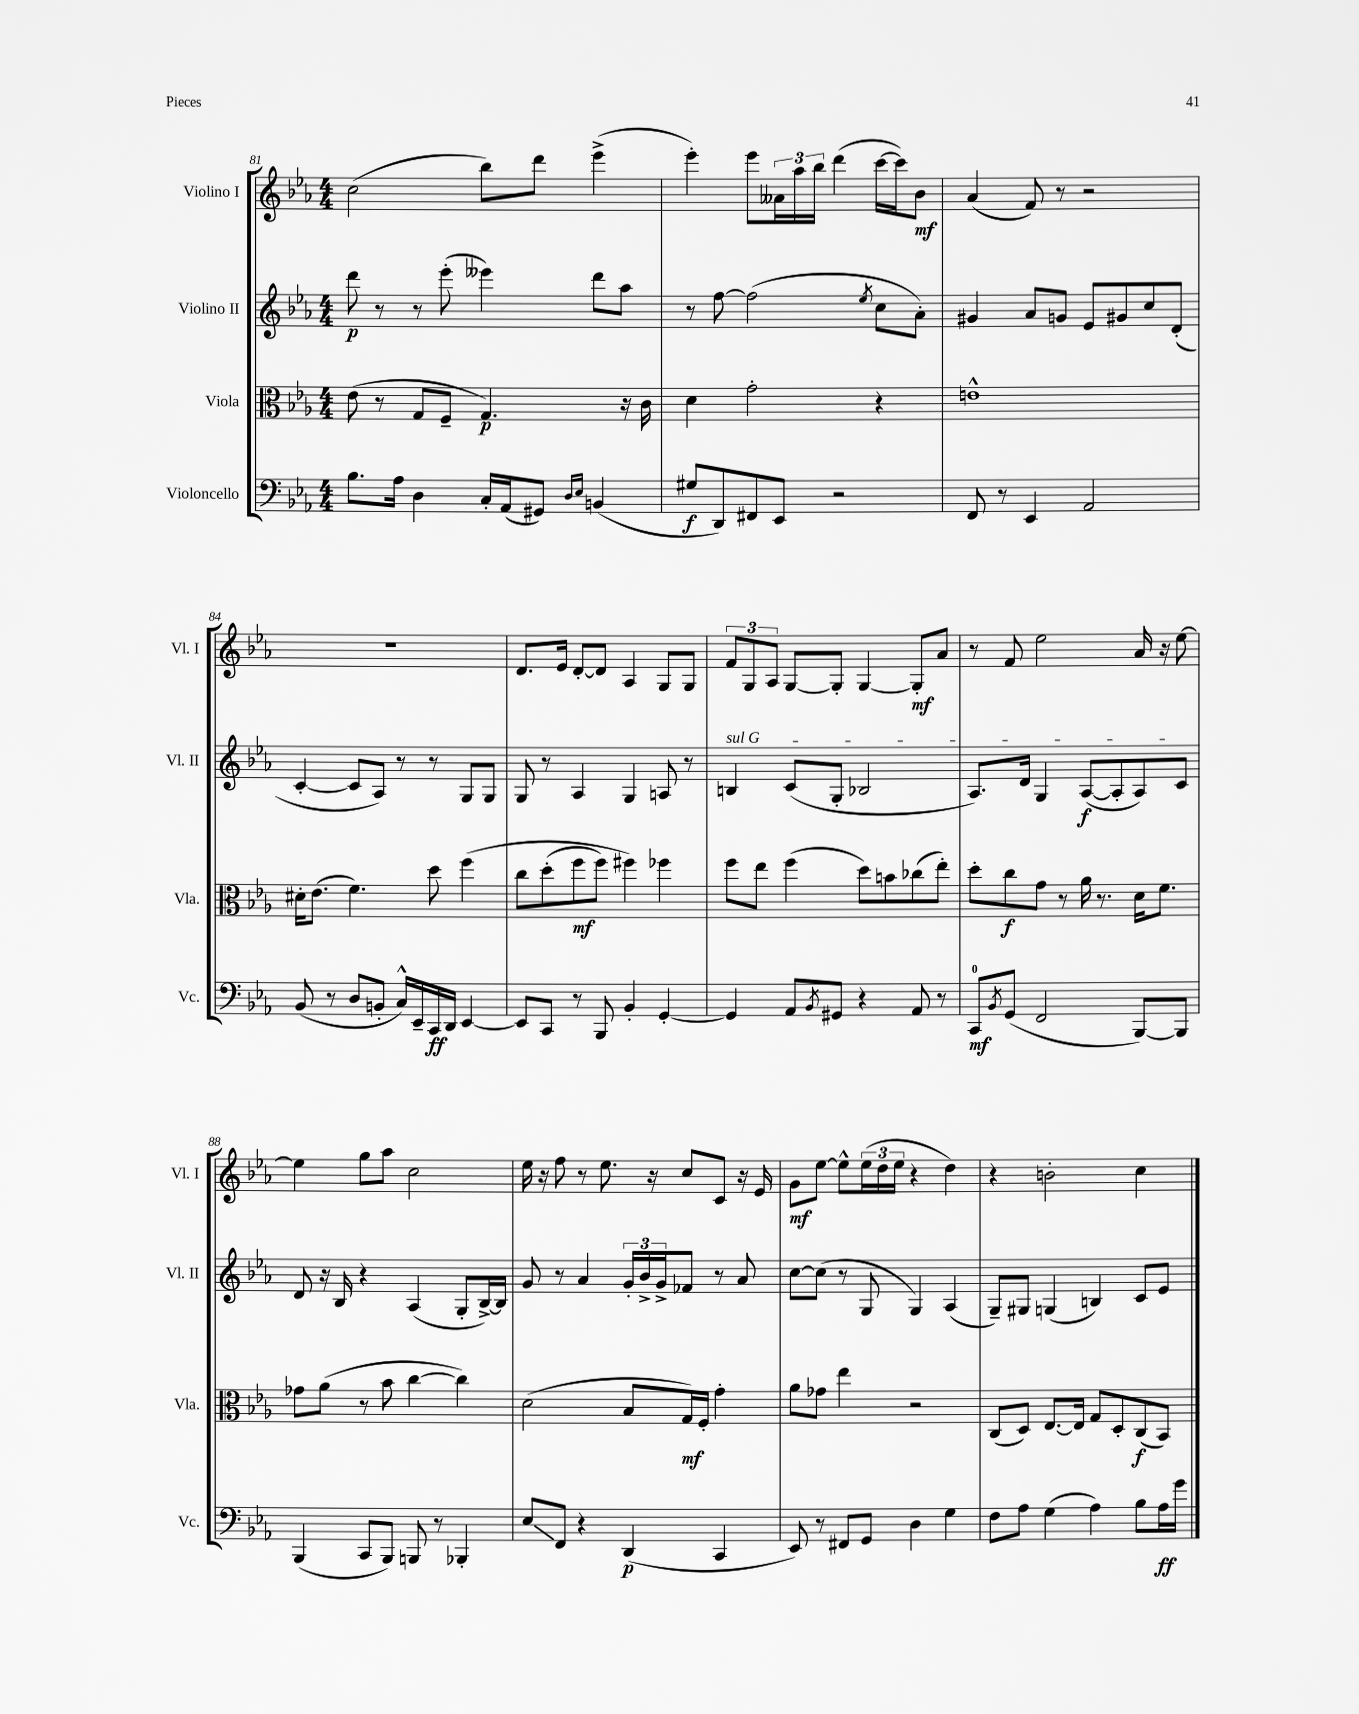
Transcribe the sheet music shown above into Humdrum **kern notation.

**kern	**kern	**kern	**kern
*staff4	*staff3	*staff2	*staff1
*clefF4	*clefC3	*clefG2	*clefG2
*k[b-e-a-]	*k[b-e-a-]	*k[b-e-a-]	*k[b-e-a-]
*M4/4	*M4/4	*M4/4	*M4/4
8.B-	(8e-	8ddd	(2cc
.	8r	8r	.
16A-	.	.	.
4D	8G	8r	.
.	8F~	(8eee-'	.
16C'	4.G)	4eee--)	8bb-)
(16AA-	.	.	.
8GG#)	.	.	8ddd
16qqD	.	.	.
16qqE-	.	.	.
(4BB	.	8ddd	(4eee-^
.	16r	8aa-	.
.	16c	.	.
=	=	=	=
8G#	4d	8r	4eee-')
8DD)	.	[8ff	.
8FF#	2g'	(2ff]	8eee-
8EE-	.	.	24a--
.	.	.	24aa-
.	.	.	24bb-
2r	.	.	(4ddd
.	.	8qee-	.
.	4r	8cc	[16ccc
.	.	.	16ccc])
.	.	8a-')	8b-
=	=	=	=
8FF	1e^^	4g#	(4a-
8r	.	.	.
4EE-	.	8a-	8f)
.	.	8g	8r
2AA-	.	8e-	2r
.	.	8g#	.
.	.	8cc	.
.	.	(8d'	.
=	=	=	=
(8BB-	16d#'	[4c'	1r
.	(8.e-	.	.
8r	.	.	.
8D	4.f)	8c]	.
8BB'	.	8A-)	.
16C^^)	.	8r	.
16EE-~	.	.	.
16CC	8dd	8r	.
16DD	.	.	.
[4EE-	&(4ff	8G	.
.	.	8G	.
=	=	=	=
8EE-]	8cc	8G	8.d
8CC	(8dd'	8r	.
.	.	.	16e-
8r	8ff	4A-	[8d'
8BBB-	8ff)	.	8d]
4BB-'	4ff#&)	4G	4A-
[4GG'	4ff-	8A	8G
.	.	8r	8G
=	=	=	=
4GG]	8ff	4B	12f
.	.	.	12G
.	8ee-	.	.
.	.	.	12A-
8AA-	(4ff	(8c	[8G
8qBB-	.	.	.
8GG#	.	8G'	8G']
4r	8dd)	2B-	[4G
.	8b	.	.
8AA-	(8cc-	.	8G']
8r	8ee-')	.	8a-
=	=	=	=
8CC	8dd'	8.A-)	8r
8qBB-	.	.	.
(8GG	8cc	.	8f
.	.	16d	.
2FF	8g	4G	2ee-
.	8r	.	.
.	16a-	([8A-	.
.	8.r	.	.
.	.	8A-']	.
[8BBB-)	16d	8A-)	16a-
.	8.f	.	16r
8BBB-]	.	8c	[8ee-
=	=	=	=
(4BBB-	8g-	8d	4ee-]
.	(8a-	16r	.
.	.	16B-	.
8CC	8r	4r	8gg
8BBB-)	8b-	.	8aa-
8BBB	[4cc	(4A-	2cc
8r	.	.	.
4BBB-'	4cc])	8G'	.
.	.	[16B-^)	.
.	.	16B-]	.
=	=	=	=
8E-	(2d	8g	16ee-
.	.	.	16r
8FF	.	8r	8ff
4r	.	4a-	8r
.	.	.	8.ee-
(4DD	8B-	24g'	.
.	.	24b-^	.
.	.	.	16r
.	.	24g^	.
.	16G)	8f-	8cc
.	16F'	.	.
4CC	4g'	8r	8c
.	.	8a-	16r
.	.	.	16e-
=	=	=	=
8EE-)	8a-	[8cc	8g
8r	8g-	(8cc]	[8ee-
8FF#	4ee-	8r	8ee-^^]
8GG	.	8G	(24ee-
.	.	.	24dd
.	.	.	24ee-
4D	2r	4G)	4r
4G	.	(4A-	4dd)
=	=	=	=
8F	(8C	8G~)	4r
8A-	8D)	8G#	.
(4G	[8.E-	(4G	2b'
.	16E-]	.	.
4A-)	8G	4B)	.
.	8D'	.	.
8B-	(8C	8c	4cc
16A-	8BB-)	8e-	.
16g	.	.	.
==	==	==	==
*-	*-	*-	*-
